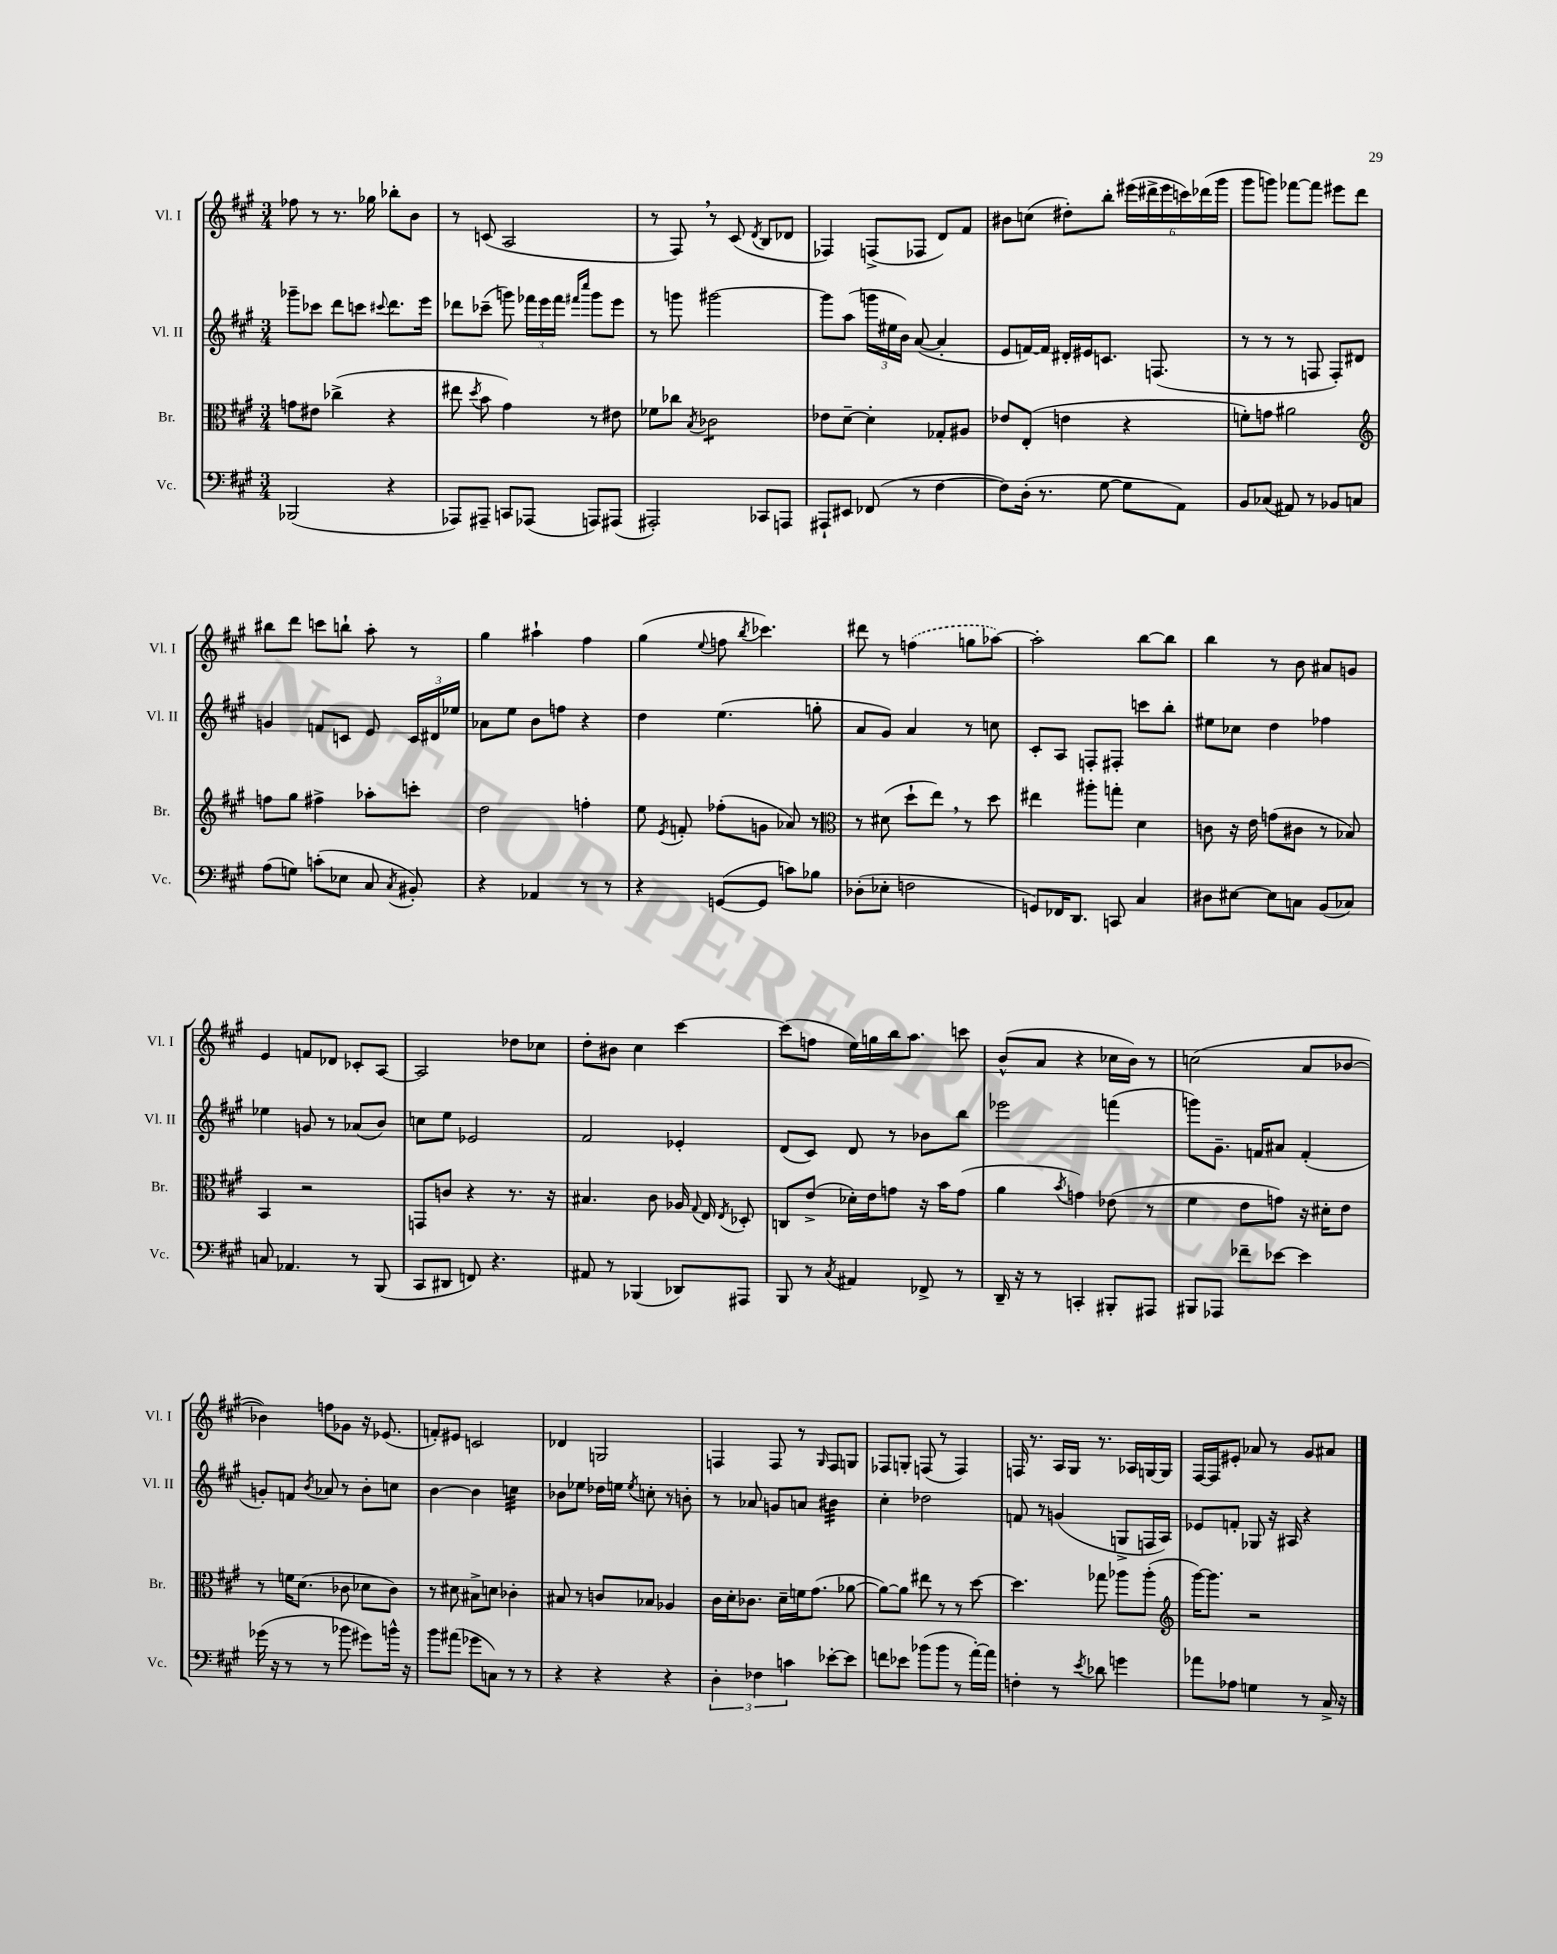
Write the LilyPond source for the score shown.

<<
\new StaffGroup <<
\new Staff = "s0" \with { instrumentName = "Vl. I" shortInstrumentName = "Vl. I" } {
    \clef treble \key a \major \numericTimeSignature \time 3/4
    \autoBeamOff fes''8 r8 r8. ges''16 bes''8[-. b'8] |
    r8 c'8( a2 |
    r8 fis8) \breathe r8 cis'8( \acciaccatura { d'8 } b8[ des'8] |
    fes4) f8[->( fes8] d'8[) fis'8] |
    bis'8[ c''8]( dis''8[-.) b''8]-. \tuplet 6/4 { eis'''16[( dis'''16-> eis'''16 c'''16) des'''16( gis'''16] } |
    gis'''8[ g'''8]) fes'''8[~ fes'''8] eis'''8[ d'''8] |
    bis''8[ d'''8] c'''8[ b''8]-! a''8-. r8 |
    gis''4 ais''4-! fis''4 |
    gis''4( \appoggiatura { e''8 } f''8 \acciaccatura { b''8 } ces'''4.) |
    dis'''8 r8 \once \slurDashed f''4( g''8[ aes''8]~) |
    aes''2-. b''8[~ b''8] |
    b''4 r8 b'8 ais'8[ g'8] |
    e'4 f'8[ des'8] ces'8[-. a8]~ |
    a2 des''8[ ces''8] |
    d''8[-. bis'8] cis''4 cis'''4~ |
    cis'''8[( f''8] e''16[) g''16 b''16 a''8.] c'''8 |
    b'8[-^( a'8] r4 ces''16[ b'16]) r8 |
    c''2( a'8[ bes'8]~ |
    bes'4) f''8[ ges'8] r16 ees'8.( |
    f'8[-.) eis'8] c'2 |
    des'4 g2 |
    f4 f8 r8 \grace { gis16 } f8[ g8] |
    fes8[ g8]-. f8( r8 f4) |
    f16 r8. a16[ gis16] r8. aes16[ g16~ g16] |
    fis16[~ fis16 eis'8]-. aes'8 r8 gis'8[ ais'8] \bar "|." |
}
\new Staff = "s1" \with { instrumentName = "Vl. II" shortInstrumentName = "Vl. II" } {
    \clef treble \key a \major \numericTimeSignature \time 3/4
    \autoBeamOff ges'''8[-- ces'''8] d'''8[ c'''8] \appoggiatura { cis'''8 } d'''8.[ e'''16] |
    des'''8[ ces'''8]--( g'''8) \tuplet 3/2 { fes'''16[ e'''16 fes'''16] } \grace { fis'''16[ cis''''16] } g'''8[ e'''8] |
    r8 g'''8 gis'''2~ |
    gis'''8[ a''8]( \tuplet 3/2 { g'''16[ eis''16 b'16]) } a'8~( a'4-. |
    e'8[ f'16~) f'16] dis'16[-. eis'16 c'8.] f8.( |
    r8 r8 r8 f8 f8[-.) dis'8] |
    g'4 f'8[ c'8] e'8 \tuplet 3/2 { c'16[ dis'16 ees''16] } |
    aes'8[ e''8] b'8[ f''8] r4 |
    d''4 e''4.( g''8-. |
    a'8[ gis'8]) a'4 r8 c''8 |
    cis'8[-. a8] f8[-. fis8]-. c'''8[ b''8]-. |
    eis''8[ ces''8] d''4 fes''4 |
    ees''4 g'8 r8 aes'8[( b'8]) |
    c''8[ e''8] ees'2 |
    fis'2 ees'4-. |
    d'8[( cis'8]) d'8 r8 bes'8[ b''8] |
    ees'''2 f'''4( |
    g'''8[) gis'8.]-- f'16[ ais'8] f'4-.( |
    g'8[-.) f'8] \acciaccatura { b'8 } aes'8 r8 b'8[-. c''8] |
    b'4~ b'4 c''4:32 |
    bes'8[ ees''8] des''16[ e''16] \acciaccatura { e''8 } c''8-. r8 b'8-. |
    r8 aes'8 g'8[ a'8] bis'4:32 |
    cis''4-. des''2 |
    f'8 r8 g'4( g8[-> f16 a16]) |
    ees'8[ f'8]-. ges8 r16 ais16 r4 \bar "|." |
}
\new Staff = "s2" \with { instrumentName = "Br." shortInstrumentName = "Br." } {
    \clef alto \key a \major \numericTimeSignature \time 3/4
    \autoBeamOff g'8[ eis'8] ces''4->( r4 |
    eis''8 \acciaccatura { d''8 } b'8 gis'4) r8 eis'8 |
    fes'8[ ces''8] \acciaccatura { b8 } ces'2:8 |
    ees'8[ d'8]~-- d'4-. ges8[-. ais8] |
    ees'8[ e8]-.( e'4 r4 |
    f'8[-.) g'8] ais'2 |
    \clef treble f''8[ gis''8] fis''4-> aes''8[-. c'''8]-. |
    d''2 f''4-. |
    e''8 \acciaccatura { e'8 } f'8-. fes''8[-.( g'8] aes'8) r8 |
    \clef alto r8 dis'8( d''8[-! e''8]) \breathe r8 d''8 |
    eis''4 ais''8[-. g''8]-. d'4 |
    c'8 r16 e'16 g'8[( cis'8] r8 bes8) |
    b,4 r2 |
    g,8[ c'8] r4 r8. r16 |
    bis4. cis'8 aes16 \appoggiatura { gis8 } e16 \acciaccatura { e8 } des8-. |
    c8[ e'8]->( des'16[-.) e'16 g'8] r16 b'16[ g'8]( |
    a'4 \acciaccatura { b'8 } g'4) ees'8( r8 |
    fis'4 e'8[ g'8]) r16 dis'16[-. e'8] |
    r8 f'16[ d'8.]( ces'8 des'8[ ces'8]) |
    r8 dis'8 bis8[-> d'8] ces'4-. |
    bis8 r8 c'8[ bes8] aes4 |
    cis'16[ d'16-. ces'8.] d'16[-- f'16 gis'8.]( aes'8~ |
    aes'8[~) aes'8] eis''8 r8 r8 d''8~ |
    d''4. ges''8 aes''8[ aes''8]-.( |
    \clef treble gis'''16[~) gis'''8.] r2 \bar "|." |
}
\new Staff = "s3" \with { instrumentName = "Vc." shortInstrumentName = "Vc." } {
    \clef bass \key a \major \numericTimeSignature \time 3/4
    \autoBeamOff bes,,2( r4 |
    aes,,8[) ais,,8]-- c,8[ aes,,8]( a,,8[) ais,,8]( |
    ais,,2-.) ces,8[ a,,8] |
    ais,,8[-! eis,8] fes,8( r8 fis4~ |
    fis8[) d16]-.( r8. gis8~ gis8[ a,8]) |
    b,8[ ces8]( ais,8) r8 bes,8[ c8] |
    a8[( g8]) c'8[-.( ees8] cis8 \acciaccatura { cis8 } bis,8-.) |
    r4 aes,4 r8 r8 |
    r4 g,8[~( g,8] c'8[) bes8] |
    des8[-.( ees8]-. f2 |
    g,8[) fes,16 d,8.] c,8 cis4 |
    dis8[ eis8]~ eis8[ c8] b,8[( ces8]) |
    c8 aes,4. r8 b,,8( |
    cis,8[ dis,8] f,8) r4. |
    ais,8 r8 bes,,4( des,8[) ais,,8] |
    b,,8 r8 \acciaccatura { cis8 } ais,4 fes,8-> r8 |
    d,16-- r16 r8 c,4-. bis,,8[-. ais,,8] |
    bis,,8[ aes,,8] fes'8[-- ees'8]~ ees'4 |
    ges'16( r16 r8 r8 bes'8 gis'8[) b'16]-^ r16 |
    b'8[ ais'8]( ges'8[ c8]) r8 r8 |
    r4 r4 r4 |
    \tuplet 3/2 { d4-. fes4 c'4 } ees'8[~-. ees'8] |
    f'8[ ees'8] bes'8[( bes'8] r8 a'16[~-.) a'16] |
    f4-. r8 \acciaccatura { e'8 } des'8 g'4 |
    aes'8[ aes8] g4 r8 cis16-> r16 \bar "|." |
}
>>
>>
\layout { \context { \Score \remove "Bar_number_engraver" } }
